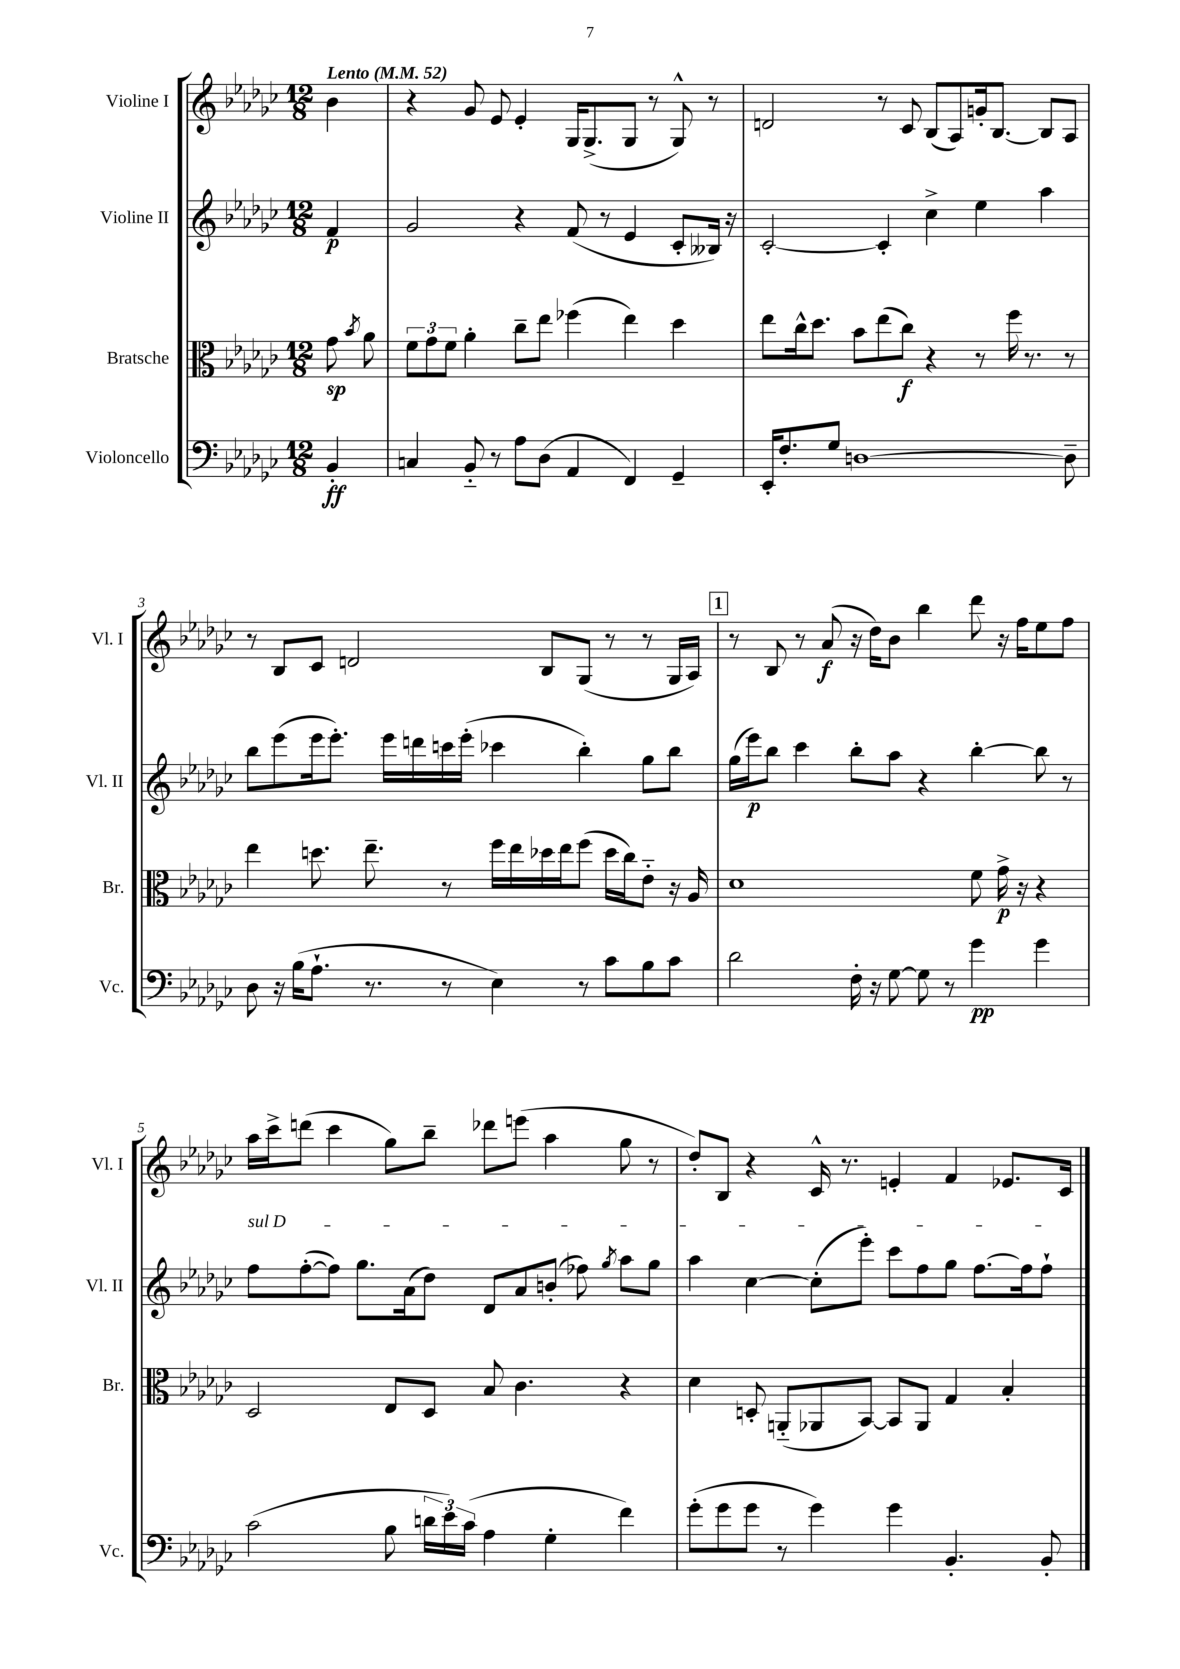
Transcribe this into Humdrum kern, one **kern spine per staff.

**kern	**kern	**kern	**kern
*staff4	*staff3	*staff2	*staff1
*clefF4	*clefC3	*clefG2	*clefG2
*k[b-e-a-d-g-c-]	*k[b-e-a-d-g-c-]	*k[b-e-a-d-g-c-]	*k[b-e-a-d-g-c-]
*M12/8	*M12/8	*M12/8	*M12/8
*MM52	*MM52	*MM52	*MM52
4BB-'	8g-	4f	4b-
.	8qb-	.	.
.	8a-	.	.
=	=	=	=
4C	12f	2g-	4r
.	12g-	.	.
.	12f	.	.
8BB-'~	4a-'	.	8g-
8r	.	.	8e-
8A-	8cc-~	4r	4e-'
(8D-	8ee-	.	.
4AA-	(4ff-	(8f	16G-
.	.	.	(8.G-^
.	.	8r	.
4FF)	4ee-)	4e-	8G-
.	.	.	8r
4GG-~	4dd-	8c-'	8G-^^)
.	.	16B--)	8r
.	.	16r	.
=	=	=	=
16EE-'	8ee-	[2c-'	2d
8.F'	.	.	.
.	16cc-^^	.	.
.	8.dd-	.	.
8G-	.	.	.
[1D	8b-	.	.
.	(8ee-	4c-']	8r
.	8cc-)	.	8c-
.	4r	4cc-^	(8B-
.	.	.	8A-)
.	8r	4ee-	16g'
.	.	.	[8.B-
.	16ff	.	.
.	8.r	.	.
.	.	4aa-	8B-]
8D~]	8r	.	8A-
=	=	=	=
8D-	4ee-	8bb-	8r
16r	.	(8eee-	8B-
(16B-	.	.	.
8.A-`	8.dd	16eee-	8c-
.	.	8.eee-')	.
.	.	.	2d
8.r	8.ee-~	.	.
.	.	16eee-	.
.	.	16ddd	.
8r	8r	16ccc	.
.	.	(16eee-'	.
4E-)	16ff	4ccc-	.
.	16ee-	.	.
.	16dd-	.	8B-
.	16ee-	.	.
8r	(8ff	4bb-')	(8G-
8c-	16dd-	.	8r
.	16cc-)	.	.
8B-	8e-'~	8gg-	8r
8c-	16r	8bb-	16G-
.	16A-	.	16A-)
=	=	=	=
2d-	1d-	(16gg-	8r
.	.	16eee-)	.
.	.	8bb-	8B-
.	.	4ccc-	8r
.	.	.	(8a-
16F'	.	8bb-'	16r
16r	.	.	16dd-)
[8G-	.	8aa-	8b-
8G-]	.	4r	4bb-
8r	.	.	.
4g-	8f	[4bb-'	8ddd-
.	16g-^	.	16r
.	16r	.	16ff
4g-	4r	8bb-]	8ee-
.	.	8r	8ff
=	=	=	=
(2c-	2D-	8ff	16aa-
.	.	.	16ccc-^
.	.	([8ff'	(8ddd
.	.	8ff])	4ccc-
.	.	8.gg-	.
8B-	8E-	.	8gg-)
.	.	(16a-	.
24d	8D-	8dd-)	8bb-~
24e-)	.	.	.
(24c-	.	.	.
4A-	8B-	8d-	8ddd-
.	4.c-	8a-	(8eee
4G-'	.	(8b'	4aa-
.	.	8ff-)	.
.	.	8qgg-	.
4f)	4r	8aa-	8gg-
.	.	8gg-	8r
=	=	=	=
(8g-'	4d-	4aa-	8dd-')
8g-	.	.	8B-
8g-	8D'	[4cc-	4r
8r	(8AA'~	.	.
4g-)	8AA-	(8cc-']	16c-^^
.	.	.	8.r
.	[8BB-)	8eee-')	.
4g-	8BB-]	8ccc-	4e'
.	8AA-	8ff	.
4.BB-'	4G-	8gg-	4f
.	.	[8.ff	.
.	4B-'	.	8.e-
.	.	16ff]	.
8BB-'	.	8ff`	.
.	.	.	16c-
==	==	==	==
*-	*-	*-	*-
